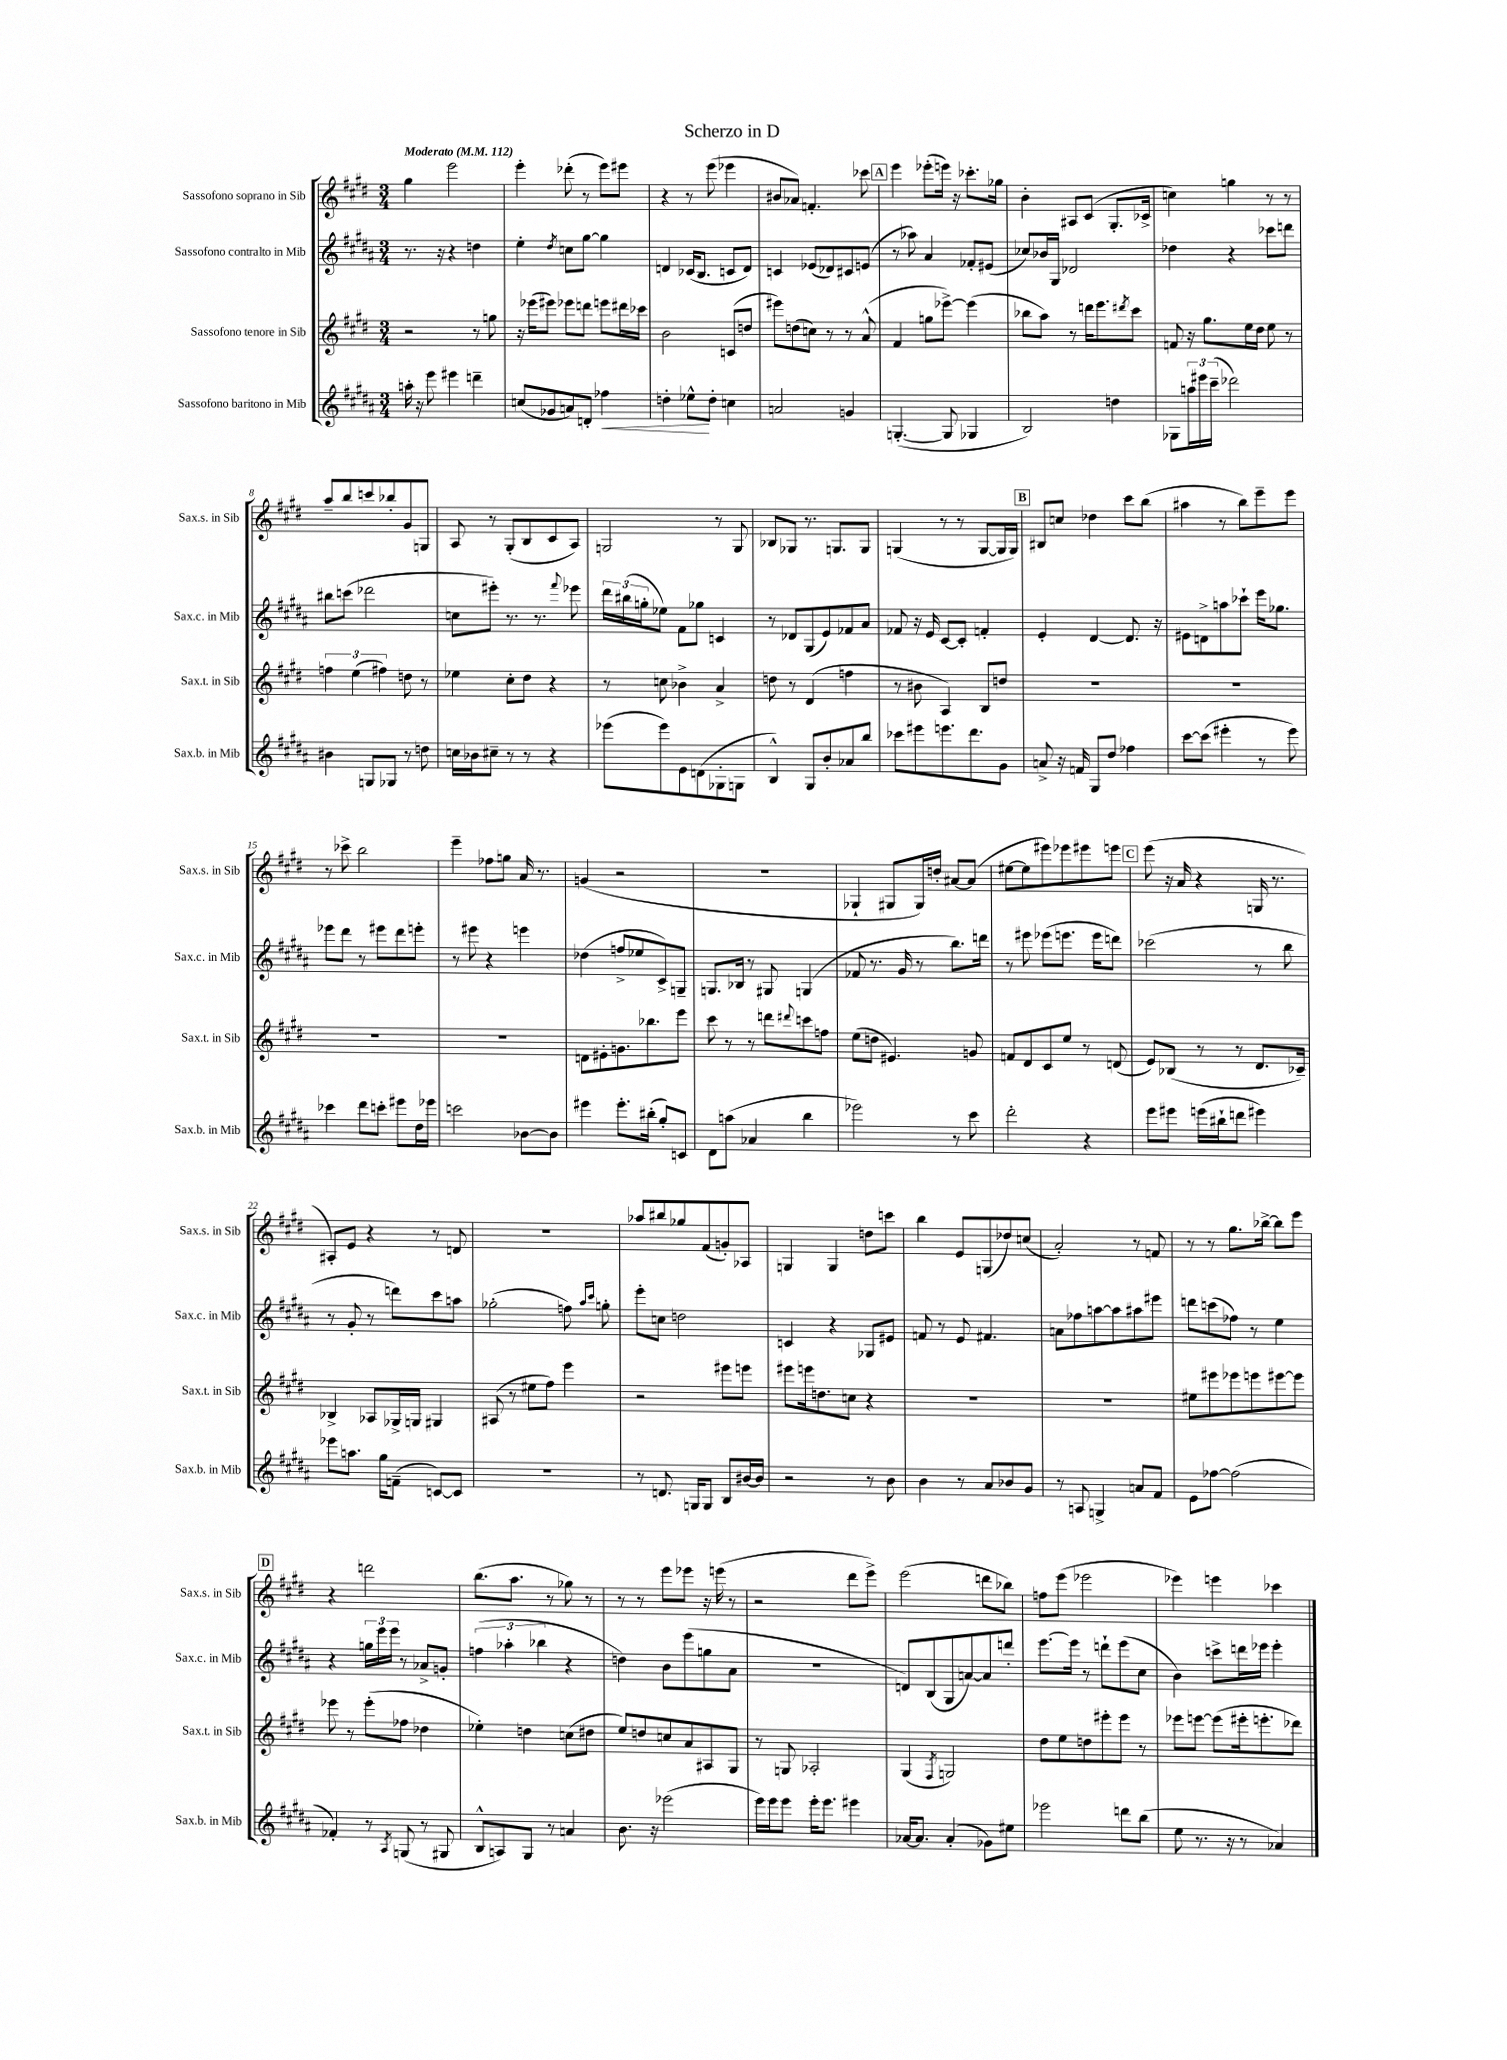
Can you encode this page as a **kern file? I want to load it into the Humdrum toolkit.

**kern	**kern	**kern	**kern
*staff4	*staff3	*staff2	*staff1
*clefG2	*clefG2	*clefG2	*clefG2
*k[f#c#g#d#a#]	*k[f#c#g#d#]	*k[f#c#g#d#a#]	*k[f#c#g#d#]
*M3/4	*M3/4	*M3/4	*M3/4
*MM112	*MM112	*MM112	*MM112
16aa'\	2r	8.r	4gg#\
16r	.	.	.
8eee\	.	.	.
.	.	16r	.
4eee#\	.	4r	2eee\
4ddd~\	8r	4dd\	.
.	8gg\	.	.
=	=	=	=
(8cc/L	16r	4ee'\	4eee'\
.	(16eee-\LK	.	.
8g-/	8eee#\J)	.	.
.	.	8qdd#/	.
8a/)	8eee-\L	8cc\L	(8ddd-'\
8d'/J	8ddd\J	[8gg#\J	8r
4ff-\	8eee\L	4gg#\]	8eee\L)
.	16ddd#\L	.	8eee#\J
.	16ccc-\JJ	.	.
=	=	=	=
4dd'\	2b\	4d/	4r
8ee-^^\L	.	(16c-/LK	8r
.	.	8.B/J	.
8dd'\J	.	.	(8eee\
4cc\	(8c/L	8c/L	4eee-\
.	8dd/J	8d/J)	.
=	=	=	=
2a/	8eee#\L)	4c/	8b#/L
.	(8dd\	.	8a-/J)
.	8cc\J)	(8e-/L	4.f'/
.	8r	8d-/)	.
4g/	8r	8c#/	.
.	(8a^^/	(8e/J	8ccc-\
=	=	=	=
([4.G'/	4f#/	8r	4eee\
.	.	8aa-\)	.
.	8gg\L	4a#/	(8eee-'\L
8G/]	[8eee-^\J)	.	16eee\Jk)
.	.	.	16r
4G-/	(4eee-\]	8f-'/L	8.ccc-'\L
.	.	(8e#/J	.
.	.	.	16gg-\Jk
=	=	=	=
2B/)	8bb-\L	8cc-/L)	4b'\
.	8aa\J)	16b-/L	.
.	.	16G#/JJ	.
.	8r	2d-/	8A#/L
.	16ddd\LK	.	(8c#/J
.	8.eee\	.	.
4dd\	.	.	8.G#'/L
.	8qddd#/	.	.
.	8ccc#\J	.	.
.	.	.	16c-^/Jk
=	=	=	=
8G-\L	8f/	4dd-\	4cc\)
24aa\L	16r	.	.
24eee#\	.	.	.
.	8.gg#\L	.	.
(24ccc#~\JJ	.	.	.
2ddd-\)	.	4r	4gg\
.	16ee\L	.	.
.	16dd#\JJ	.	.
.	8ee\	8ccc-\L	8r
.	8r	8ddd\J	8r
=	=	=	=
4b#\	6ff\	8bb#\L	8aa~/L
.	.	(8ccc\J	8bb/
.	(6ee\	.	.
8G/L	.	2ddd-\	8ccc/
.	6ff#\)	.	.
8G-/J	.	.	8bb-'/
8r	8dd\	.	8g#/
8dd\	8r	.	8G/J
=	=	=	=
16cc\LL	4ee-\	8cc\L	8A/
16b-\J	.	.	.
8cc#~\J	.	8eee#'\J)	8r
8r	8cc#'\L	8.r	(8G#'/L
8r	8dd#\J	.	8B/
.	.	8.r	.
4r	4r	.	8c#/
.	.	8qqfff#/	.
.	.	8eee-\	8A/J)
=	=	=	=
(8eee-\L	8r	24ddd#\LL	2G/
.	.	(24bb#\	.
.	.	24gg'\J	.
8eee-\)	8cc\	8ee-\J)	.
8e\	4b-^\	8f#\L	.
(8d\	.	8gg-\J	.
8G-'\	4a^/	4c/	8r
8G\J	.	.	8G/
=	=	=	=
4B^^/)	8dd\	8r	8B-/L
.	8r	8d-/L	8G-/J
8G#/L	(4d#/	(8G#/	8.r
8b'/	.	8e/)	.
.	.	.	8.G/L
8a-/	4ff\	8f-/	.
8bb/J	.	8a#/J	8G/J
=	=	=	=
8ccc-\L	8r	8f-/	(4G/
8eee#\	8b#\	16r	.
.	.	16e/	.
8.eee\	4A/)	[8c#/L	8r
.	.	8c#'/]J	8r
8.ddd#\	.	.	.
.	8B/L	4f'/	[8G/L
8g#\J	8dd/J	.	16G/]L
.	.	.	16G/JJ)
=	=	=	=
8a^/	2.r	4e'/	8B#/L
16r	.	.	8cc/J
16f/	.	.	.
8G#/L	.	[4d#/	4dd-\
8dd#/J	.	.	.
4ff-\	.	8.d#/]	8ccc#\L
.	.	.	(8bb\J
.	.	16r	.
=	=	=	=
[8ccc#\L	2.r	8e#\L	4aa#\
(8ccc#\]J	.	8d^\	.
4eee#'\	.	8aa\	8r
.	.	8ccc-`\J	8bb\L)
8r	.	16eee\LK	8eee~\
.	.	8.gg-\J	.
8eee#\)	.	.	8eee\J
=	=	=	=
4ccc-\	2.r	8eee-\L	8r
.	.	8ddd#\J	8ccc-^\
8ddd#\L	.	8r	2bb\
8ccc'\J	.	8eee#\L	.
8eee#\L	.	8ddd#\	.
16dd#\L	.	8eee'\J	.
16eee-\JJ	.	.	.
=	=	=	=
2ccc\	2.r	8r	4eee~\
.	.	8eee#\	.
.	.	4r	8ff-\L
.	.	.	8gg\J
[8b-\L	.	4eee\	16a/
.	.	.	8.r
8b-\]J	.	.	.
=	=	=	=
4eee#\	8d\L	(4dd-\	(4g/
.	8e#'\	.	.
8.eee#'\L	8.g\	8ff^/L	2r
.	.	8ee-/	.
(16bb#'\Jk	8.bb-\	.	.
8gg#'/L)	.	8c#^/)	.
8c/J	8eee\J	8G~/J	.
=	=	=	=
8d#\L	8ccc#\	8.G/L	2.r
(8aa\J	8r	.	.
.	.	16B-/Jk	.
4a-/	8r	8r	.
.	8ddd\L	8G#/	.
.	8qqddd#/	.	.
4bb\	8ccc\	(4G/	.
.	8ff\J	.	.
=	=	=	=
2eee-\)	(8ee\L	8f-/	4G-`/
.	8dd\J	8.r	.
.	4.e#/)	.	8G#/L
.	.	16g#/	.
.	.	8r	16G#/L)
.	.	.	16dd'/JJ
8r	.	8.bb\L)	[8a#/L
8ccc#\	8g/	.	(8a#/]J
.	.	16ddd\Jk	.
=	=	=	=
2ddd#'\	8f/L	8r	[8ee#\L
.	8d#/	8eee#\	8ee#\]
.	8c#/	(8eee-\L	8eee#\)
.	8ee/J	8.eee\J	8eee-\
4r	8r	.	8eee#\
.	.	16eee\LK	.
.	(8d/	8ddd\J)	8eee\J
=	=	=	=
8eee\L	8e/L)	(2ccc-\	(8eee\
8eee#\J	(8B-/J	.	16r
.	.	.	16a/
(16eee\LL	8r	.	4r
16bb#`\J	.	.	.
8ddd\J	8r	.	.
4eee#\)	8.d#/L	8r	16G/
.	.	.	8.r
.	.	8bb\	.
.	16c-~/Jk)	.	.
=	=	=	=
8eee-\L	4B-^/	8r	8A#'/L)
8.aa\J	.	8g#'/	8e/J
.	8A-/L	8r	4r
16gg#\LK	.	.	.
(8f~\J	16G-^/L	8ddd\L)	.
.	16G/JJ	.	.
[8c/L)	4G#/	8ccc#\	8r
8c/]J	.	8aa\J	8d/
=	=	=	=
2.r	(8A#/	(2gg-'\	2.r
.	8r	.	.
.	8ee#\L	.	.
.	8ff#\J)	.	.
.	4eee\	8ff\)	.
.	.	16qqaa#/LL	.
.	.	16qqccc#/JJ	.
.	.	8gg'\	.
=	=	=	=
8r	2r	8eee'\L	8aa-/L
8.d/	.	8cc\J	8bb#/
.	.	2dd\	8gg-/
16G/LK	.	.	.
8G/J	.	.	(8f#/
8B/L	8eee#\L	.	8g'/)
[16b#/L	8eee\J	.	8A-/J
16b#/]JJ	.	.	.
=	=	=	=
2r	8eee#\L	4c/	4G/
.	16eee\k	.	.
.	8.dd\	.	.
.	.	4r	4G/
.	8cc\J	.	.
8r	4r	8G-/L	8dd\L
8b\	.	8e#/J	8ccc\J
=	=	=	=
4b\	2.r	8f/	4bb\
.	.	8r	.
8r	.	8e/	8e/L
8a#/L	.	4.f#/	(8G/
8b-/	.	.	8dd-/)
8g#/J	.	.	(8cc/J
=	=	=	=
8r	2.r	8a\L	2a'/)
8A/	.	8ff-\	.
4G^/	.	[8aa\	.
.	.	8aa\]	.
8a/L	.	8aa#\	8r
8f#/J	.	8eee#\J	8f/
=	=	=	=
8e\L	8ee#\L	8ddd\L	8r
[8ff-\J	8eee#\	(8ccc\	8r
(2ff-\]	8eee-\	8ff-\J)	8.gg#\L
.	8eee\	8r	.
.	.	.	[16bb-^\Jk
.	[8eee#\	4ee\	8bb-\]L
.	8eee#\]J	.	8eee\J
=	=	=	=
4f-'/)	8eee-\	4r	4r
.	8r	.	.
8r	(8eee-'\L	24gg\LL	2ddd\
.	.	24eee\	.
.	.	24eee\JJ	.
8qA#/	.	.	.
(8G/	8ff-\J	8r	.
8r	4dd-\	8a-^/L	.
8G#/	.	8g'/J	.
=	=	=	=
8B^^/L	4ee-'\)	(6ff\	(8.bb\L
8A/)	.	.	.
.	.	6aa-'\	.
.	.	.	8.aa\J
8G#/J	4dd\	.	.
.	.	6bb-\	.
8r	.	.	8r
4a/	(8cc\L	4r	8gg-\)
.	8dd#\J	.	8r
=	=	=	=
8.b\	8ee/L)	4dd\)	8r
.	8dd/	.	8r
16r	.	.	.
(2eee-\	8cc/	8b\L	8eee\L
.	8a/	(8eee\	8eee-\J
.	8A#/	8gg\	16r
.	.	.	(16eee\
.	8G#/J	8a#\J	8r
=	=	=	=
16eee\LL)	8r	2.r	2r
16eee\J	.	.	.
8eee\J	8G/	.	.
16eee'\LK	2A-'/	.	.
8.eee\J	.	.	.
4eee#\	.	.	8ddd#\L
.	.	.	8eee^\J)
=	=	=	=
[16a-/LK	(4G#/	8d/L)	(2eee\
8.a-/]J	.	.	.
.	.	(8B/	.
.	8qF#/	.	.
(4a-'/	2G/)	8G#/	.
.	.	[8a/)	.
8g-\L)	.	8a/]	8ddd\L
8ee#\J	.	8ddd'/J	8bb-\J)
=	=	=	=
2eee-\	8dd#\L	[8.eee\L	8ff\L
.	8ee\	.	(8eee\J
.	.	16eee\]Jk	.
.	8dd\	8r	2eee-\
.	8eee#'\	8ddd`\L	.
8ddd\L	8eee#\J	(8eee\	.
(8bb\J	8r	8cc#\J	.
=	=	=	=
8ee\	8eee-\L	4b\)	4eee-\)
8.r	[8eee\J	.	.
.	(8eee\]L	8ccc^\L	4eee\
16r	.	.	.
8r	16eee#'\k	16ddd\L	.
.	8.eee'\	16eee-\JJ	.
4a-/)	.	4eee-'\	4ccc-\
.	8ddd-\J)	.	.
==	==	==	==
*-	*-	*-	*-
